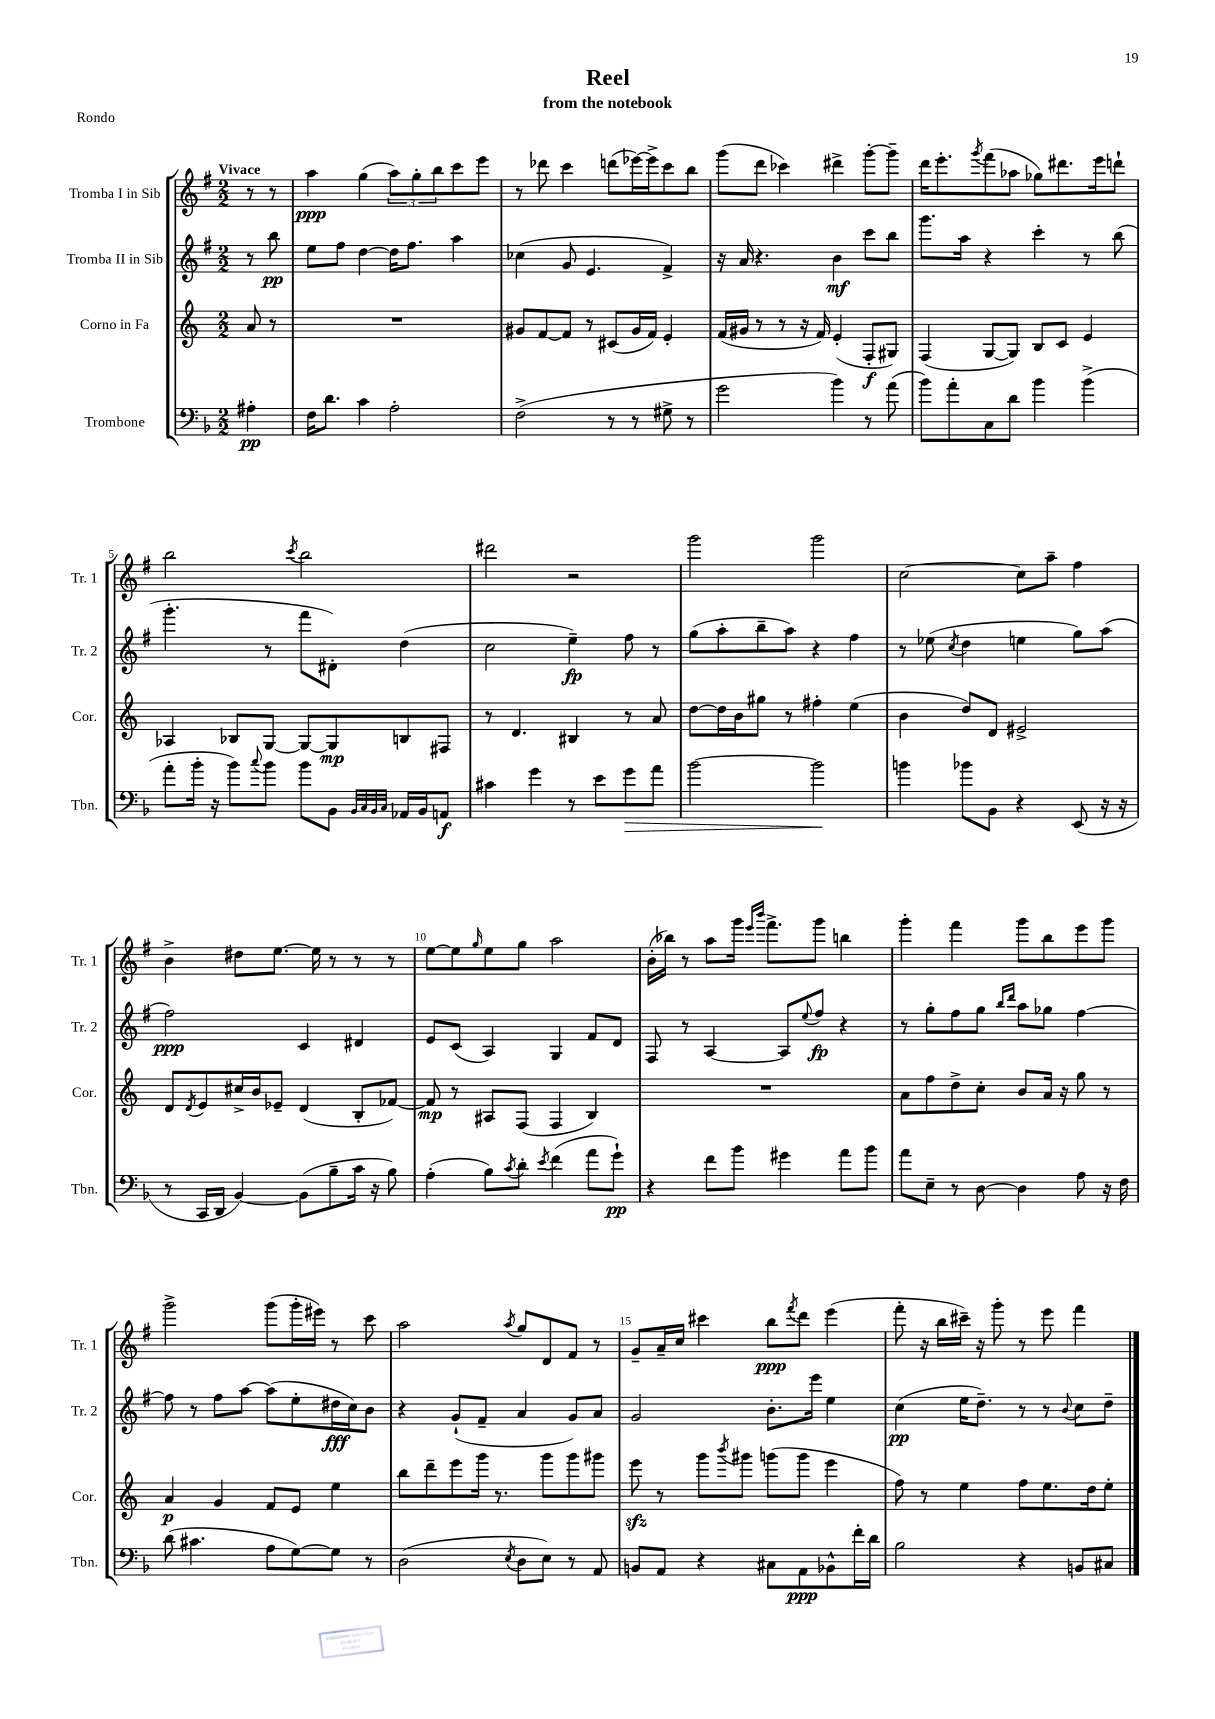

**kern	**kern	**kern	**kern
*staff4	*staff3	*staff2	*staff1
*clefF4	*clefG2	*clefG2	*clefG2
*k[b-]	*k[]	*k[f#]	*k[f#]
*M2/2	*M2/2	*M2/2	*M2/2
4A#'	8a	8r	8r
.	8r	8bb	8r
=	=	=	=
16F	1r	8ee	4aa
8.d	.	.	.
.	.	8ff#	.
4c	.	[4dd	(4gg
2A'	.	16dd]	12aa)
.	.	8.ff#	.
.	.	.	12gg'
.	.	.	12bb
.	.	4aa	8ccc
.	.	.	8eee
=	=	=	=
(2F^	8g#	(4cc-	8r
.	[8f	.	8ddd-
.	8f]	8g	4ccc
.	8r	4.e	.
8r	(8c#	.	(8ddd
8r	16g#	.	[16eee-)
.	16f)	.	16eee-^]
8G#^	4e'	4f#^)	8ccc
8r	.	.	8bb
=	=	=	=
2g	(16f	16r	(8ggg
.	16g#	16a	.
.	8r	4.r	8ddd
.	8r	.	4ccc-)
.	16r	.	.
.	16f)	.	.
4b-)	(4e'	4b	4ddd#^
8r	8F'	8ccc	[8ggg'
(8a	8G#)	8bb	8ggg~]
=	=	=	=
8b-)	(4F	8.ggg	16ddd
.	.	.	8.eee'
8a'	.	.	.
.	.	16aa	.
.	.	.	8qggg
8C	[8G	4r	(8fff#
8d	8G])	.	8aa-
4b-	8B	4ccc'	8gg-)
.	8c	.	8.ddd#
(4b-^	4e	8r	.
.	.	.	16eee
.	.	(8bb	8ddd`
=	=	=	=
8a'	4A-	4.ggg'	2bb
16b-'	.	.	.
16r	.	.	.
8b-)	8B-	.	.
8qqcc	.	.	.
8b-	[8G	8r	.
.	.	.	8qccc
8b-	8G_	8fff#	2bb
8BB-	8G]	8d#')	.
32qqBB-	.	.	.
32qqC	.	.	.
32qqBB-	.	.	.
32qqC	.	.	.
16AA-	8B	(4dd	.
16BB-	.	.	.
8AA	8F#	.	.
=	=	=	=
4c#	8r	2cc	2ddd#
.	4.d	.	.
4g	.	.	.
8r	4B#	4ee~)	2r
8e	.	.	.
8g	8r	8ff#	.
8a	8a	8r	.
=	=	=	=
[2b-	[8dd	(8gg	2ggg
.	16dd]	8aa'	.
.	16b	.	.
.	8gg#	8bb~	.
.	8r	8aa)	.
2b-]	4ff#'	4r	2ggg
.	(4ee	4ff#	.
=	=	=	=
4b	4b	8r	[2cc
.	.	(8ee-	.
.	.	8qcc	.
8b-	8dd)	4dd	.
8BB-	8d	.	.
4r	2e#^	4ee	8cc]
.	.	.	8aa~
(8EE	.	8gg)	4ff#
16r	.	(8aa	.
16r	.	.	.
=	=	=	=
8r	8d	2ff#)	4b^
.	8qd	.	.
16CC	8e	.	.
16DD	.	.	.
[4BB-)	16cc#^	.	8dd#
.	16b	.	.
.	8e-~	.	[8.ee
(8BB-]	(4d	4c	.
.	.	.	16ee]
8B-~	.	.	8r
16c	8B'	4d#	8r
16r	.	.	.
8B-)	[8f-)	.	8r
=	=	=	=
(4A'	8f-]	8e	[8ee
.	8r	(8c	8ee]
.	.	.	16qqgg
8B-)	8A#	4A)	8ee
8qc	.	.	.
8d'	(8F	.	8gg
8qe	.	.	.
(4f	4F	4G	2aa
8a	4B)	8f#	.
8g`)	.	8d	.
=	=	=	=
4r	1r	8F#	(16b'
.	.	.	16bb-)
.	.	8r	8r
8f	.	[4A	8aa
8b-	.	.	16ggg
.	.	.	16qqeee
.	.	.	16qqbbb
.	.	.	8.fff#^
4g#	.	8A]	.
.	.	8qqee	.
.	.	8ff#	8ggg
8a	.	4r	4bb
8b-	.	.	.
=	=	=	=
8a	8a	8r	4ggg'
8E~	8ff	8gg'	.
8r	8dd^	8ff#	4fff#
[8D	8cc'	8gg	.
.	.	16qqbb	.
.	.	16qqddd	.
4D]	8b	8aa	8ggg
.	16a	8gg-	8bb
.	16r	.	.
8A	8gg	[4ff#	8eee
16r	8r	.	8ggg
16F	.	.	.
=	=	=	=
(8d	4a	8ff#]	2ggg^
4.c#	.	8r	.
.	4g	8ff#	.
.	.	[8aa	.
8A	8f	(8aa]	(8ggg
[8G)	8e	8ee'	16ggg'
.	.	.	16eee#)
8G]	4ee	16dd#	8r
.	.	16cc)	.
8r	.	8b	8ccc
=	=	=	=
(2D	8bb	4r	2aa
.	8ddd~	.	.
.	8eee	(8g`	.
.	16ggg	8f#~	.
.	8.r	.	.
8qE	.	.	8qaa
8D	.	4a	8gg
8E)	8ggg	.	8d
8r	8ggg	8g)	8f#
8AA	8ggg#	8a	8r
=	=	=	=
8BB	8eee	2g	8g~
8AA	8r	.	16a~
.	.	.	16cc
4r	8ggg	.	4ccc#
.	8qbbb	.	.
.	8ggg#	.	.
8C#	(8ggg	8.b'	8bb
.	.	.	8qfff#
8AA	8ggg	.	8ddd
.	.	16eee	.
8BB-^^	4eee	4ee	(4eee
16f'	.	.	.
16d	.	.	.
=	=	=	=
2B-	8ff)	(4cc	8fff#'
.	8r	.	16r
.	.	.	16bb
.	4ee	16ee	16ccc#~)
.	.	8.dd~)	16r
.	.	.	8ggg'
4r	8ff	8r	8r
.	8.ee	8r	8eee
.	.	8qqb	.
8BB	.	8cc	4fff#
.	16dd	.	.
8C#	8ee'	8dd~	.
==	==	==	==
*-	*-	*-	*-
